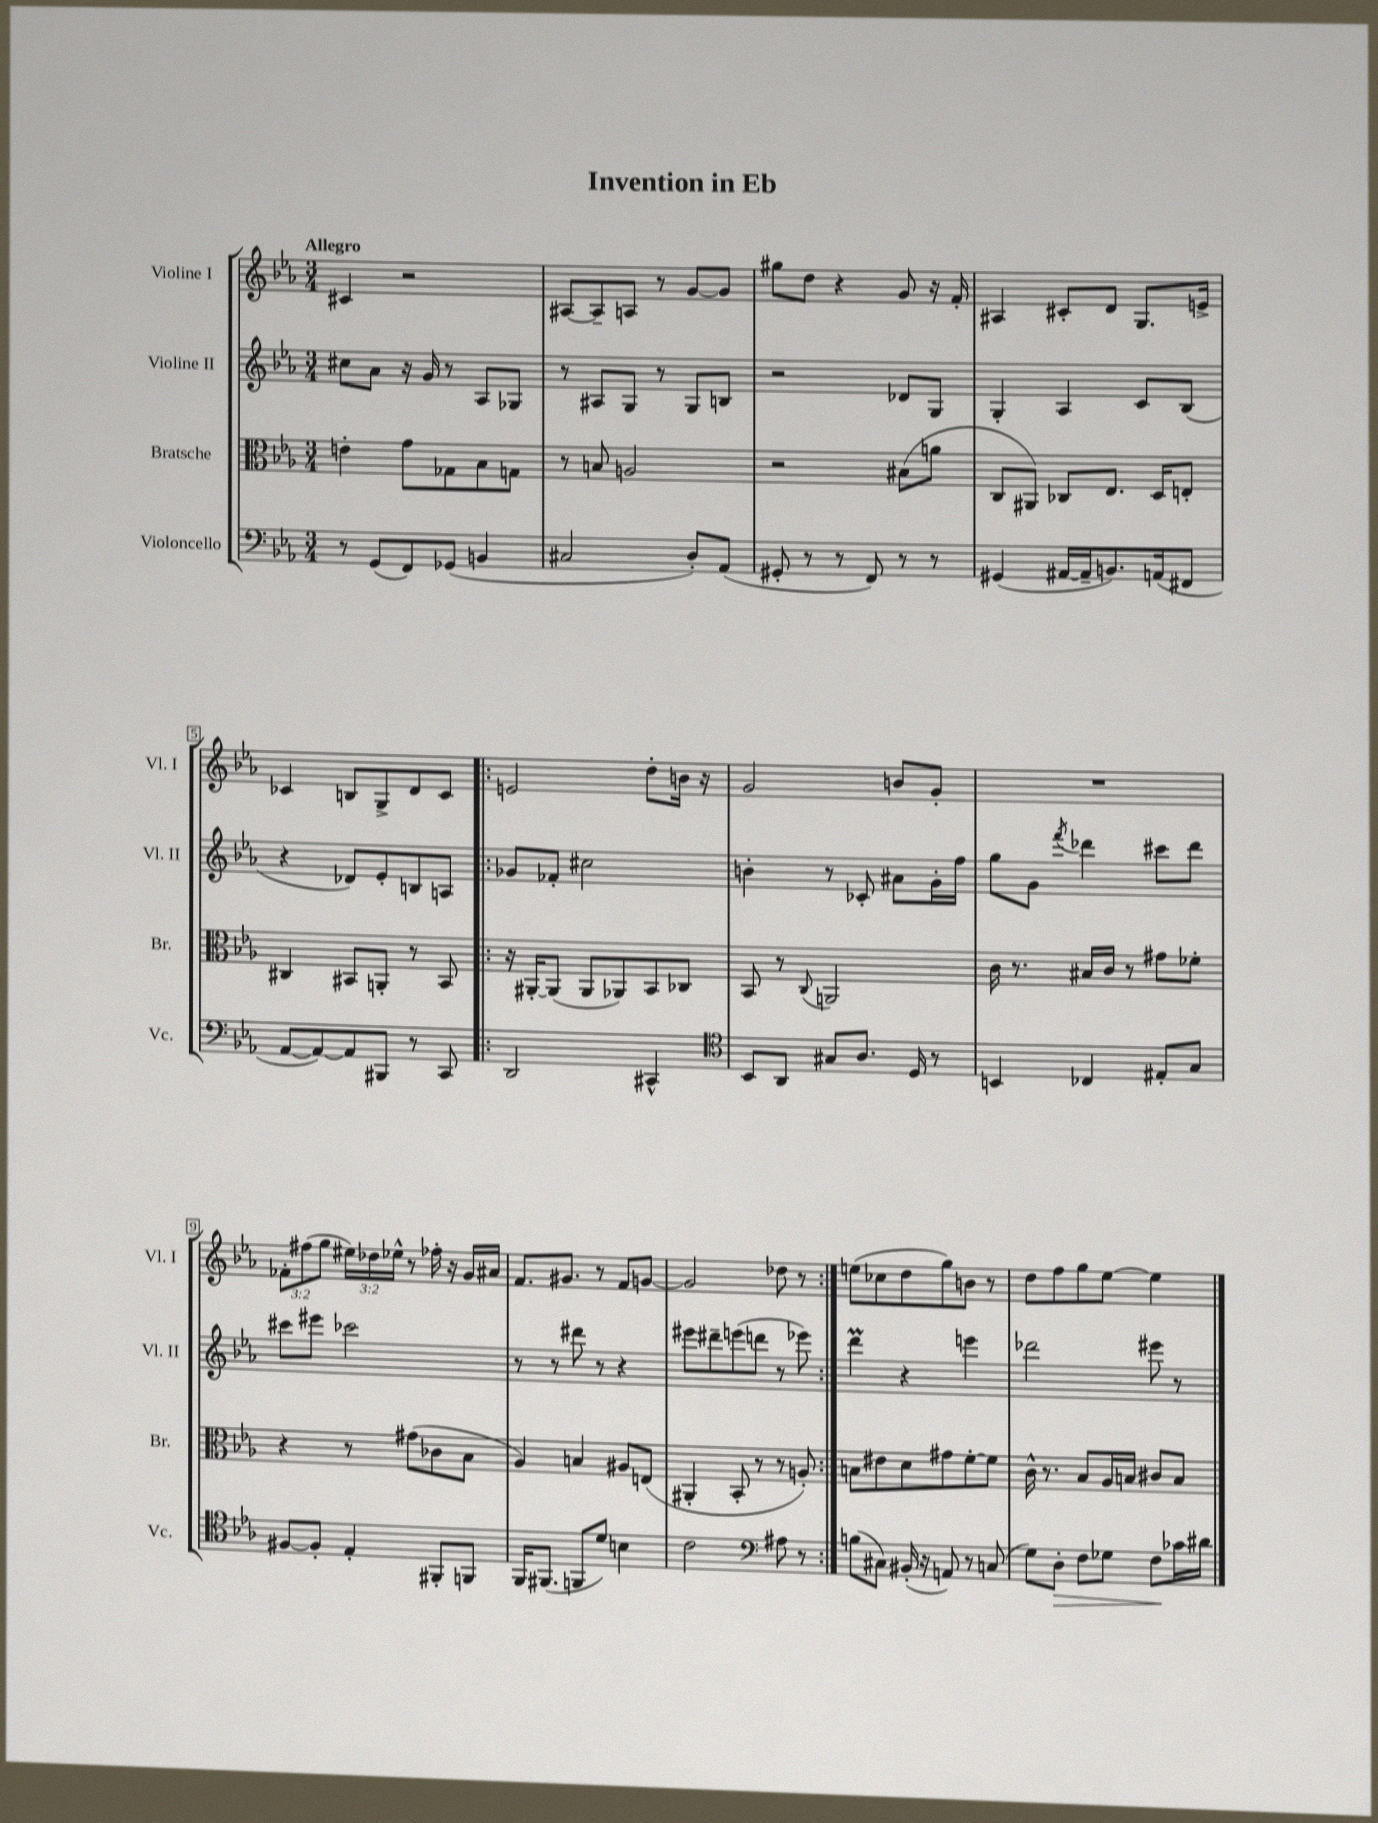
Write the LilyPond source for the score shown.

\header { title = "Invention in Eb" }
<<
\new StaffGroup <<
\new Staff = "s0" \with { instrumentName = "Violine I" shortInstrumentName = "Vl. I" } {
    \clef treble \key ees \major \numericTimeSignature \time 3/4 \override Staff.TupletNumber.text = #tuplet-number::calc-fraction-text \tempo "Allegro"
    cis'4 r2 |
    ais8~ ais8-- a8 r8 g'8~ g'8 |
    gis''8 d''8 r4 g'8 r16 f'16-. |
    ais4 cis'8-. d'8 g8. e'16-> |
    ces'4 b8 g8-> d'8 ces'8 |
    \repeat volta 2 { e'2 d''8-. b'16 r16 |
    g'2 b'8 g'8-. |
    R2. |
    \tuplet 3/2 { fes'8-. fis''8( g''8 } \tuplet 3/2 { eis''16) des''16 ees''16-^ } r8 fes''16-. r16 g'16 ais'16 |
    f'8. gis'8. r8 f'8 g'8~ |
    g'2 des''8 r8 | }
    e''8( ces''8 d''8 g''8) b'8 r8 |
    d''8 f''8 g''8 ees''8~ ees''4 \bar "|." |
}
\new Staff = "s1" \with { instrumentName = "Violine II" shortInstrumentName = "Vl. II" } {
    \clef treble \key ees \major \numericTimeSignature \time 3/4
    cis''8 aes'8 r16 g'16 r8 aes8 ges8 |
    r8 ais8 g8 r8 g8 b8 |
    r2 des'8 g8 |
    g4-. aes4 c'8 bes8( |
    r4 des'8) ees'8-. b8 a8 |
    \repeat volta 2 { ges'8 fes'8-. cis''2 |
    b'4-. r8 ces'8-. ais'8 g'16-. f''16 |
    g''8 g'8 \acciaccatura { f'''8 } des'''4 cis'''8 des'''8 |
    cis'''8 eis'''8 ces'''2 |
    r8 r8 dis'''8 r8 r4 |
    eis'''8 dis'''8-- e'''8( d'''8 r8 ees'''8) | }
    d'''4\prall r4 e'''4 |
    des'''2 eis'''8 r8 \bar "|." |
}
\new Staff = "s2" \with { instrumentName = "Bratsche" shortInstrumentName = "Br." } {
    \clef alto \key ees \major \numericTimeSignature \time 3/4
    e'4-. g'8 ges8 bes8 g8 |
    r8 b8 a2 |
    r2 bis8( a'8 |
    c8 ais,8) ces8 ees8. d16 e8-. |
    cis4 bis,8 a,8-. r8 bis,8 |
    \repeat volta 2 { r16 ais,16~-. ais,8( ais,8 aes,8) bes,8 ces8 |
    bes,8 r8 \appoggiatura { c8 } a,2 |
    c'16 r8. bis16 c'16 r8 gis'8 fes'8-. |
    r4 r8 gis'8( ces'8 bes8 |
    aes4) b4 ais8 e8( |
    ais,4-. bes,8-. r8 r8 a8-.) | }
    b8 eis'8 d'8 gis'8 f'8~-. f'8 |
    c'16-^ r8. bes8 aes16 b16 cis'8 b8 \bar "|." |
}
\new Staff = "s3" \with { instrumentName = "Violoncello" shortInstrumentName = "Vc." } {
    \clef bass \key ees \major \numericTimeSignature \time 3/4
    r8 g,8( f,8) ges,8( b,4 |
    cis2 d8-.) aes,8( |
    gis,8-. r8 r8 f,8) r8 r8 |
    gis,4( ais,16~ ais,16-- b,8.) a,16( fis,8 |
    aes,8~ aes,8~) aes,8 bis,,8 r8 c,8 |
    \repeat volta 2 { d,2 cis,4-^ |
    \clef tenor bes,8 aes,8 gis8 aes8. d16 r8 |
    b,4 ces4 eis8-. g8 |
    fis8~ fis8-. ees4-. fis,8-. f,8 |
    f,16 fis,8.( f,8 d'8) b4 |
    c'2 \clef bass ais8 r8 | }
    b8( cis8) bis,16-.( r16 a,8) r8 c8( |
    g8) d8-.\> f8 ges8 f8\! ces'16 dis'16 \bar "|." |
}
>>
>>
\layout { \context { \Score \override BarNumber.stencil = #(make-stencil-boxer 0.1 0.3 ly:text-interface::print) } }
